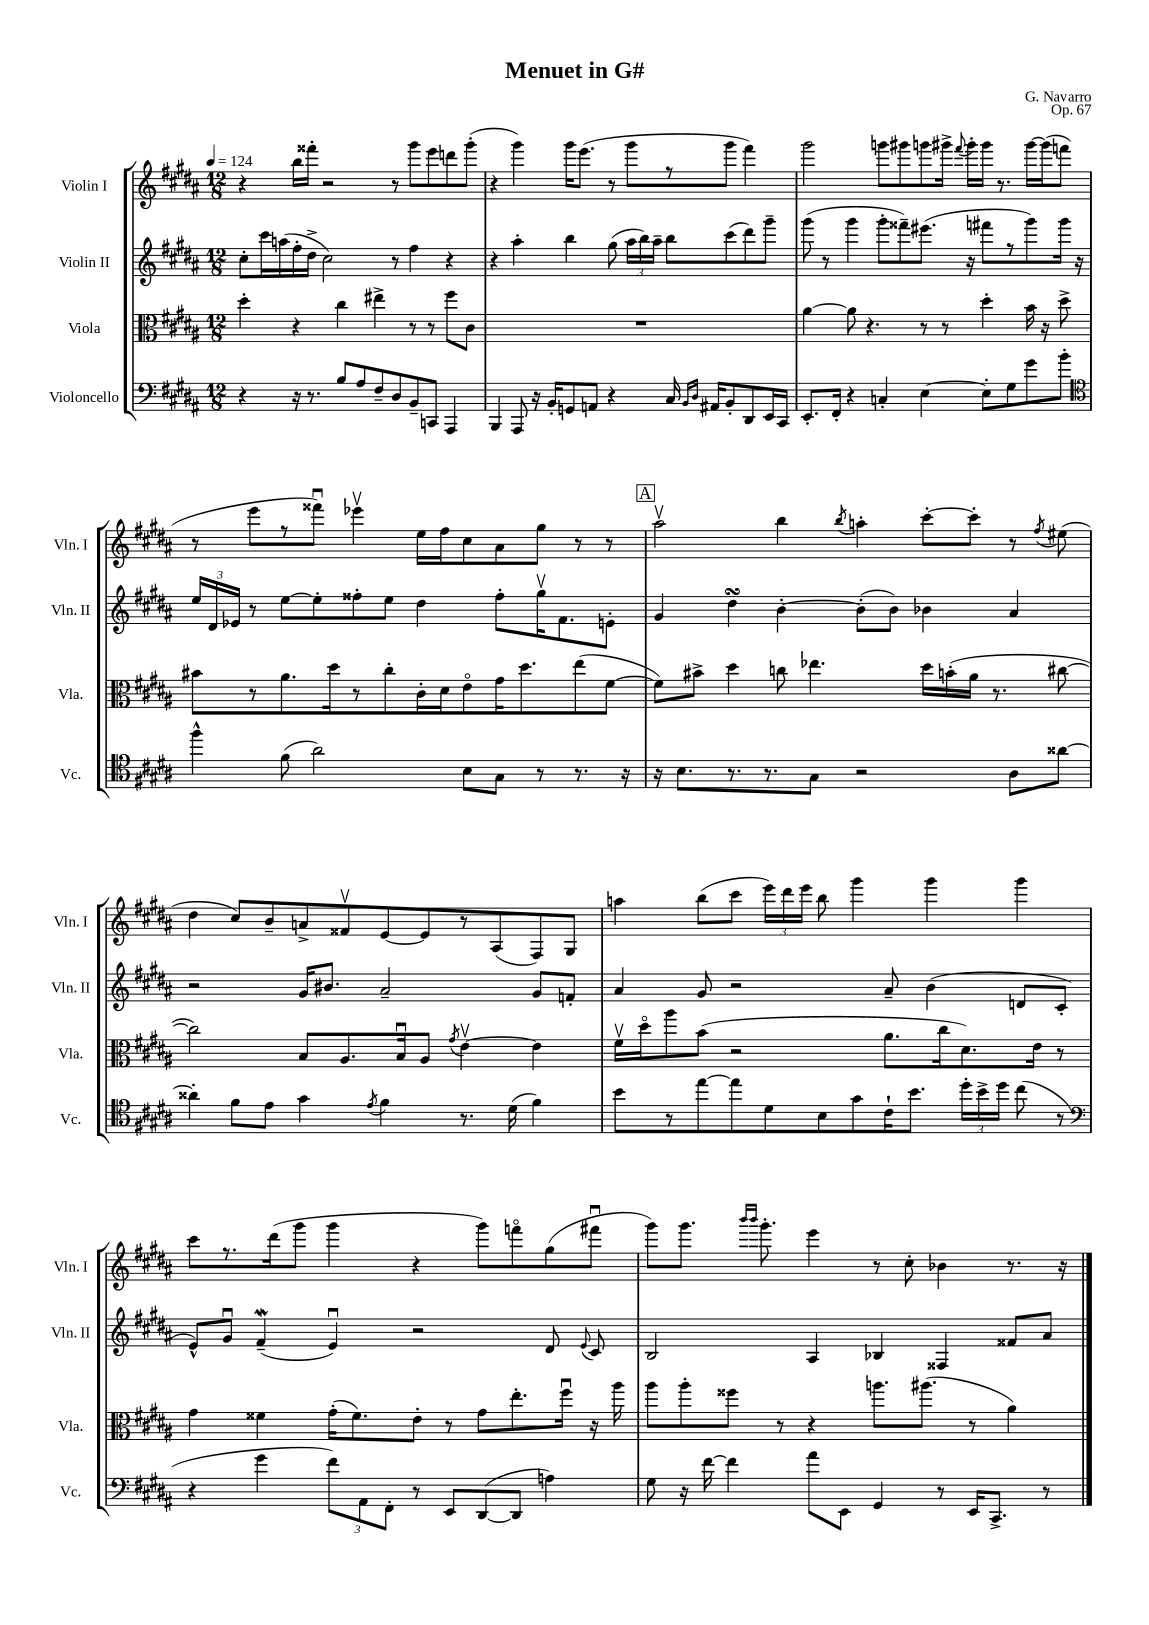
\header { title = "Menuet in G#" composer = "G. Navarro" opus = "Op. 67" }
<<
\new StaffGroup <<
\new Staff = "s0" \with { instrumentName = "Violin I" shortInstrumentName = "Vln. I" } {
    \clef treble \key b \major \numericTimeSignature \time 12/8 \tempo 4 = 124
    \autoBeamOff r4 b''16[ fisis'''16]-. r2 r8 gis'''8[ e'''8 d'''8 gis'''8]-.( |
    r4 gis'''4) gis'''16[ e'''8.]( r8 gis'''8[ r8 gis'''8] fis'''4) |
    gis'''2 g'''8[ gis'''8 g'''8 gis'''16]-> \appoggiatura { fis'''8 } gis'''16[-. gis'''16] r8. gis'''16[~ gis'''16( f'''8] |
    r8 e'''8[ r8 fisis'''8]\downbow) ees'''4\upbow e''16[ fis''16 cis''8 ais'8 gis''8] r8 r8 |
    \mark \markup { \box "A" } ais''2\upbow b''4 \acciaccatura { b''8 } a''4-. cis'''8[~-. cis'''8]-. r8 \acciaccatura { fis''8 } eis''8( |
    dis''4 cis''8[) b'8-- a'8-> fisis'8\upbow e'8~ e'8 r8 ais8( fis8) gis8] |
    a''4 b''8[( cis'''8] \tuplet 3/2 { e'''16[) dis'''16 e'''16] } b''8 gis'''4 gis'''4 gis'''4 |
    cis'''8[ r8. dis'''16( gis'''8] gis'''4 r4 gis'''8[) f'''8\flageolet gis''8( fis'''8]\downbow |
    gis'''8[) gis'''8.] \grace { b'''16[ b'''16] } gis'''8.-. e'''4 r8 cis''8-. bes'4 r8. r16 \bar "|." |
}
\new Staff = "s1" \with { instrumentName = "Violin II" shortInstrumentName = "Vln. II" } {
    \clef treble \key b \major \numericTimeSignature \time 12/8
    \autoBeamOff cis''8[-. cis'''16 a''16( fis''16-. dis''16]-> cis''2) r8 fis''4 r4 |
    r4 ais''4-. b''4 gis''8( \tuplet 3/2 { ais''16[ b''16) ais''16]-- } b''8[ cis'''8( dis'''8) gis'''8]-- |
    gis'''8( r8 gis'''4 gis'''8[-. fisis'''8--) eis'''8.]( r16 fis'''8[ r8 gis'''8) gis'''16] r16 |
    \tuplet 3/2 { e''16[ dis'16 ees'16] } r8 e''8[~ e''8-. fisis''8-. e''8] dis''4 fisis''8[-. gis''16\upbow fis'8. e'8]-. |
    \mark \markup { \box "A" } gis'4 dis''4\turn b'4~-. b'8[-.( b'8]) bes'4 ais'4 |
    r2 gis'16[ bis'8.] ais'2-- gis'8[ f'8]-. |
    ais'4 gis'8 r2 ais'8-- b'4( d'8[ cis'8]-. |
    e'8[-^) gis'8]\downbow fis'4--\mordent( e'4\downbow) r2 dis'8 \appoggiatura { e'8 } cis'8 |
    b2 ais4 bes4 fisis4 fisis'8[ ais'8] \bar "|." |
}
\new Staff = "s2" \with { instrumentName = "Viola" shortInstrumentName = "Vla." } {
    \clef alto \key b \major \numericTimeSignature \time 12/8
    \autoBeamOff dis''4-. r4 cis''4 eis''4-> r8 r8 fis''8[ cis'8] |
    R1. |
    ais'4~ ais'8 r4. r8 r8 dis''4-. b'16 r16 dis''8-> |
    bis'8[ r8 ais'8. dis''16 r8 cis''8-. cis'16-. dis'16 e'8\flageolet gis'16 dis''8. e''8( fis'8]~ |
    \mark \markup { \box "A" } fis'8[) bis'8]-> dis''4 c''8 ees''4. dis''16[ b'16-.( ais'16] r8. cis''8~ |
    cis''2) b8[ ais8. b16\downbow ais8] \acciaccatura { gis'8 } e'4~\upbow e'4 |
    fis'16[\upbow dis''16\flageolet ais''8 b'8]( r2 ais'8.[ cis''16 dis'8.) e'16] r8 |
    gis'4 fisis'4 gis'16[-.( fisis'8.) e'8]-. r8 gis'8[ e''8.-. fis''16]\downbow r16 ais''16 |
    ais''8[ ais''8-. fisis''8] r8 r4 a''8.[ ais''8.]( r8 ais'4) \bar "|." |
}
\new Staff = "s3" \with { instrumentName = "Violoncello" shortInstrumentName = "Vc." } {
    \clef bass \key b \major \numericTimeSignature \time 12/8
    \autoBeamOff r4 r16 r8. b8[ ais8 fis8-- dis8 b,8-- c,8] ais,,4 |
    b,,4 ais,,8 r16 b,16[-. g,8 a,8] r4 cis16 \grace { b,16[ dis16] } ais,16[ b,8-. dis,8 e,16 cis,16] |
    e,8.[-. fis,16]-. r4 c4-. e4~ e8[-. gis8 gis'8 b'8]-. |
    \clef tenor fis''4-^ fis'8( ais'2) b8[ gis8] r8 r8. r16 |
    \mark \markup { \box "A" } r16 b8.[ r8. r8. gis8] r2 ais8[ aisis'8]~ |
    aisis'4-. fis'8[ e'8] gis'4 \acciaccatura { e'8 } fis'4 r8. dis'16( fis'4) |
    b'8[ r8 e''8~ e''8 dis'8 b8 gis'8 cis'16-! b'8.] \tuplet 3/2 { dis''16[-. b'16-> dis''16] } cis''8( r8 |
    \clef bass r4 gis'4 \tuplet 3/2 { fis'8[) ais,8 fis,8]-. } r8 e,8[ dis,8~( dis,8] a4) |
    gis8 r16 fis'16~ fis'4 ais'8[ e,8] gis,4 r8 e,16[ cis,8.]-> r8 \bar "|." |
}
>>
>>
\layout { \context { \Score \remove "Bar_number_engraver" } }
